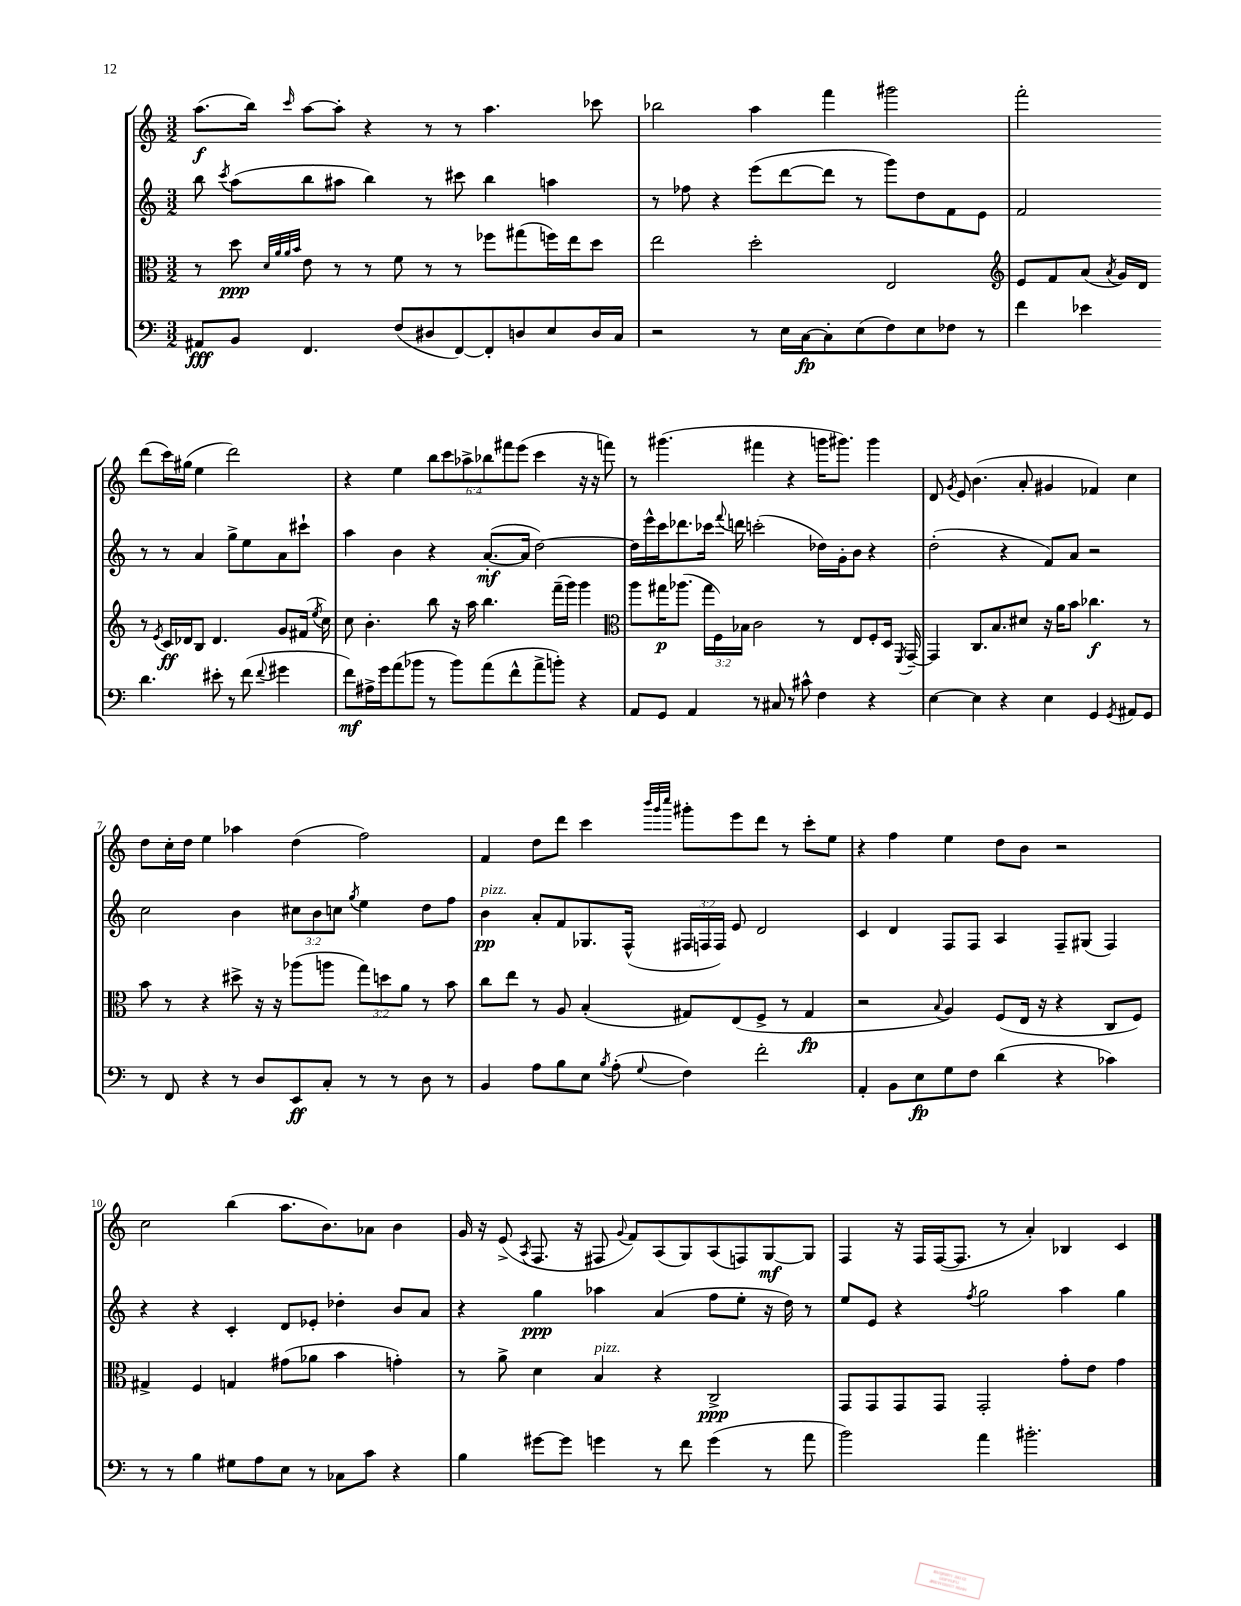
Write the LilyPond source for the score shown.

<<
\new StaffGroup <<
\new Staff = "s0" {
    \clef treble \key c \major \numericTimeSignature \time 3/2 \override Staff.TupletNumber.text = #tuplet-number::calc-fraction-text
    \autoBeamOff a''8.[\f( b''16]) \grace { c'''16 } a''8[~ a''8]-. r4 r8 r8 a''4. ces'''8 |
    bes''2 a''4 f'''4 gis'''2 |
    f'''2-. d'''8[( c'''16) gis''16]( e''4 d'''2) |
    r4 e''4 \tuplet 6/4 { b''8[ c'''8 aes''8-> bes''8 fis'''8 e'''8]( } c'''4 r16 r16 f'''8) |
    r8 gis'''4.( fis'''4 r4 g'''16[ gis'''8.]) gis'''4 |
    d'8 \acciaccatura { g'8 } e'8 b'4.( a'8-. gis'4 fes'4) c''4 |
    d''8[ c''16-. d''16] e''4 aes''4 d''4( f''2) |
    f'4 d''8[ d'''8] c'''4 \grace { b'''32[ g'''32 c''''32] } gis'''8[-. e'''8 d'''8] r8 c'''8[-. e''8] |
    r4 f''4 e''4 d''8[ b'8] r2 |
    c''2 b''4( a''8.[ b'8.) aes'8] b'4 |
    g'16 r16 e'8->( \acciaccatura { a8 } f8. r16 fis8 \appoggiatura { g'8 } f'8[) a8( g8) a8( f8) g8~\mf g8] |
    f4 r16 f16[ f16~( f8.] r8 a'4-.) bes4 c'4 \bar "|." |
}
\new Staff = "s1" {
    \clef treble \key c \major \numericTimeSignature \time 3/2 \override Staff.TupletNumber.text = #tuplet-number::calc-fraction-text
    \autoBeamOff b''8 \acciaccatura { c'''8 } a''8[( b''8 ais''8] b''4) r8 cis'''8 b''4 a''4 |
    r8 fes''8 r4 e'''8[( d'''8~ d'''8] r8 g'''8[) d''8 f'8 e'8] |
    f'2 r8 r8 a'4 g''8[-> e''8 a'8 cis'''8]-! |
    a''4 b'4 r4 a'8.[~-.\mf( a'16] d''2~) |
    d''16[ e'''16-^ c'''16 des'''8. ces'''16] \appoggiatura { f'''8 } d'''16 c'''2-.( des''16[) g'16-. b'8] r4 |
    d''2-.( r4 f'8[) a'8] r2 |
    c''2 b'4 \tuplet 3/2 { cis''8[ b'8 c''8] } \acciaccatura { g''8 } e''4 d''8[ f''8] |
    b'4\pp^\markup { \italic "pizz." } a'8[-. f'8 ges8. f16]-^( \tuplet 3/2 { fis16[ f16 f16]) } e'8 d'2 |
    c'4 d'4 f8[ f8] a4 f8[-- gis8]( f4) |
    r4 r4 c'4-. d'8[ ees'8]-. des''4-. b'8[ a'8] |
    r4 g''4\ppp aes''4 a'4( f''8[ e''8]-. r16 d''16) r8 |
    e''8[ e'8] r4 \acciaccatura { f''8 } g''2 a''4 g''4 \bar "|." |
}
\new Staff = "s2" {
    \clef alto \key c \major \numericTimeSignature \time 3/2 \override Staff.TupletNumber.text = #tuplet-number::calc-fraction-text
    \autoBeamOff r8 d''8\ppp \grace { d'32[ a'32 a'32 b'32] } e'8 r8 r8 f'8 r8 r8 fes''8[ gis''8( f''16) e''16 d''8] |
    e''2 d''2-. e2 |
    \clef treble e'8[ f'8 a'8]( \acciaccatura { a'8 } g'16[) d'16] r8 \acciaccatura { e'8 } c'16[\ff des'16 b8] des'4. g'8[ fis'16]( \acciaccatura { e''8 } c''16) |
    c''8 b'4.-. b''8 r16 a''16 b''4. f'''16[--( g'''16]) g'''4 |
    \clef alto a''8[ gis''16\p aes''8.]( \tuplet 3/2 { gis''16[ f16) bes16] } c'2 r8 e8[ f8-. d16] \acciaccatura { f,8 } g,16~-- |
    g,4 c8.[ b8. dis'8] r16 a'16[ b'8] ces''4.\f r8 |
    b'8 r8 r4 dis''8-> r16 r16 aes''8[( a''8] \tuplet 3/2 { g''8[) d''8 a'8] } r8 b'8 |
    c''8[ e''8] r8 a8 b4-.( gis8[) e8( f8]-> r8 gis4\fp |
    r2 \appoggiatura { b8 } a4) f8[( e16] r16 r4 c8[ f8]) |
    gis4-> f4 g4 gis'8[( aes'8] b'4 g'4-.) |
    r8 a'8-> d'4 b4^\markup { \italic "pizz." } r4 c2->\ppp |
    g,8[ g,8 g,8 g,8] g,2-. g'8[-. e'8] g'4 \bar "|." |
}
\new Staff = "s3" {
    \clef bass \key c \major \numericTimeSignature \time 3/2
    \autoBeamOff ais,8[\fff b,8] f,4. f8[( dis8 f,8~) f,8-. d8 e8 d16 c16] |
    r2 r8 e16[ c16~\fp c8-. e8( f8) e8 fes8] r8 |
    f'4 ees'4 d'4. eis'8-. r8 f'8( \appoggiatura { f'8 } gis'4 |
    f'8[\mf) ais16-> g'16 a'8( bes'8] r8 bes'8[) a'8( f'8-^ a'8-> b'8]-.) r4 |
    a,8[ g,8] a,4 r8 cis8 r8 cis'8-^ f4 r4 |
    e4~ e4 r4 e4 g,4 \acciaccatura { g,8 } ais,8[ g,8] |
    r8 f,8 r4 r8 d8[ e,8\ff c8]-. r8 r8 d8 r8 |
    b,4 a8[ b8 e8] \acciaccatura { b8 } a8-.( \appoggiatura { g8 } f4) f'2-. |
    a,4-. b,8[ e8\fp g8 f8] d'4( r4 ces'4) |
    r8 r8 b4 gis8[ a8 e8] r8 ces8[ c'8] r4 |
    b4 gis'8[~ gis'8] g'4 r8 f'8 g'4( r8 a'8 |
    b'2) a'4 bis'2.-. \bar "|." |
}
>>
>>
